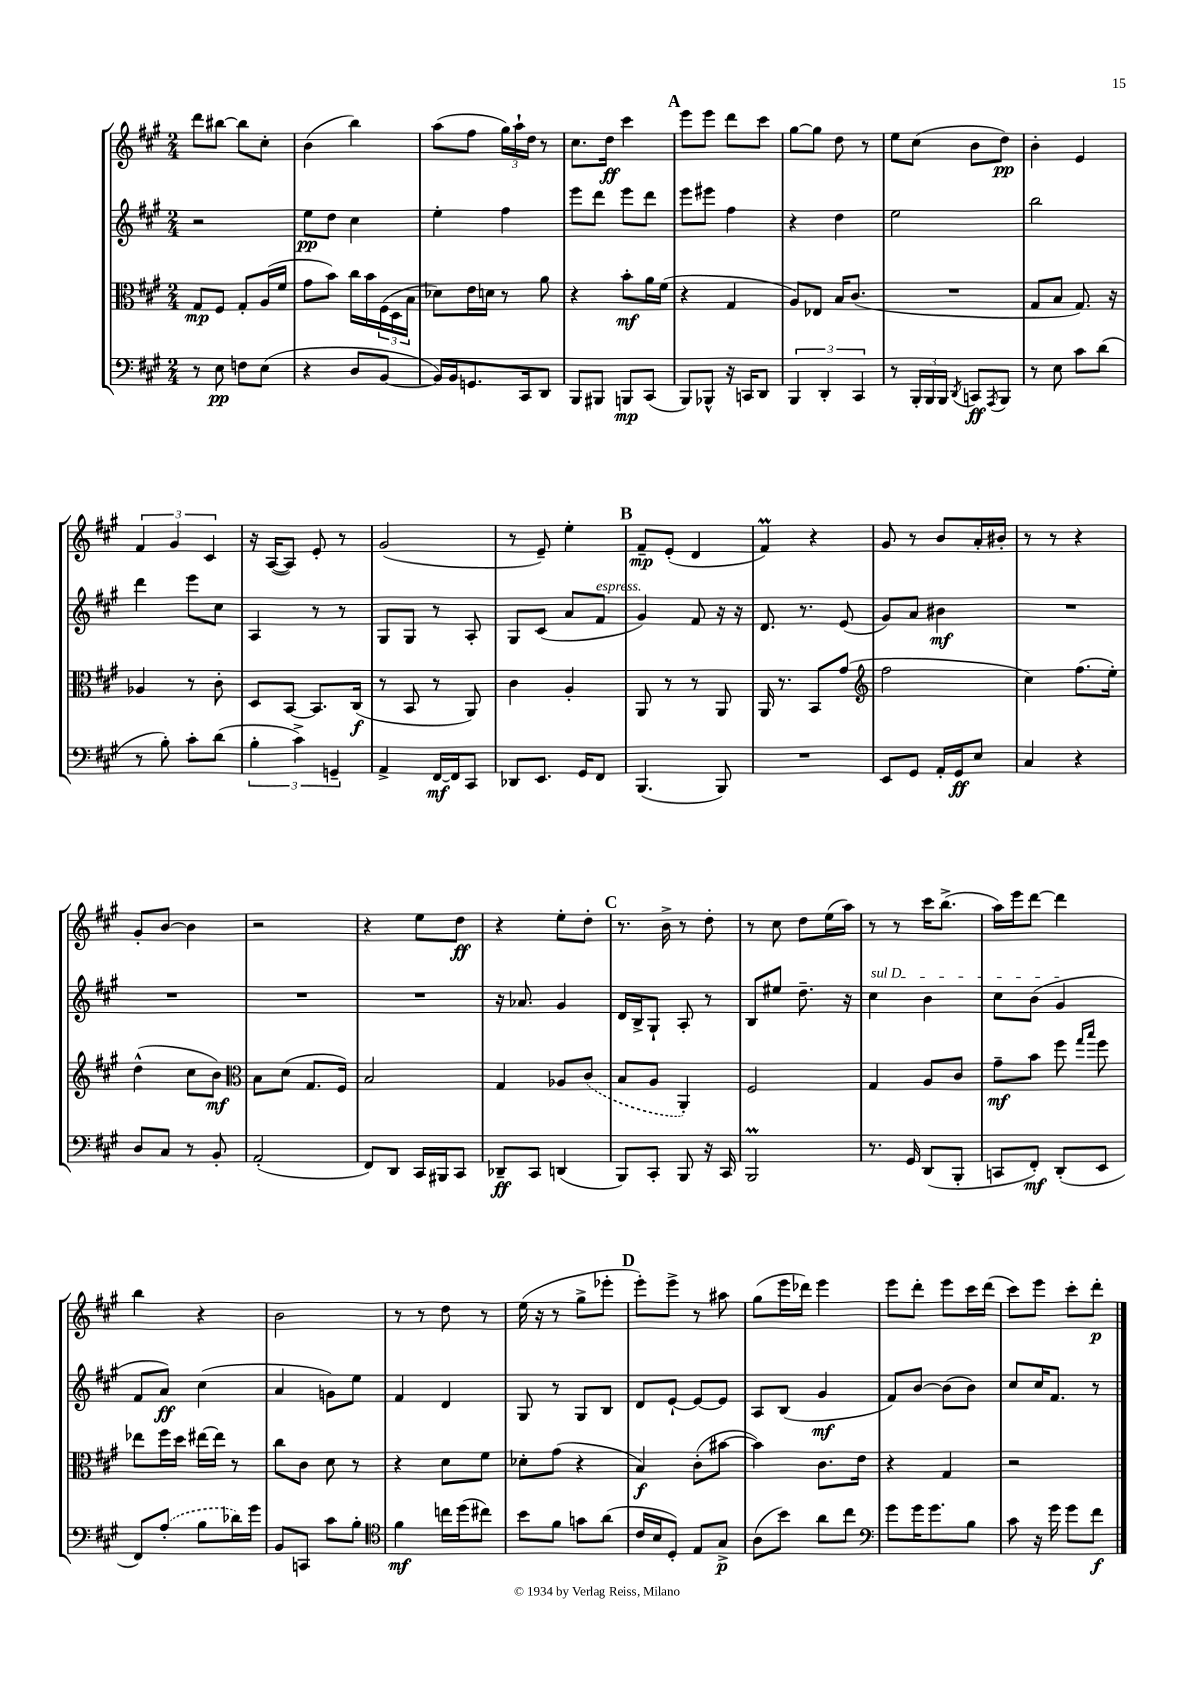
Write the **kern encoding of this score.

**kern	**kern	**kern	**kern
*staff4	*staff3	*staff2	*staff1
*clefF4	*clefC3	*clefG2	*clefG2
*k[f#c#g#]	*k[f#c#g#]	*k[f#c#g#]	*k[f#c#g#]
*M2/4	*M2/4	*M2/4	*M2/4
8r	8G#	2r	8ddd
8E	8F#	.	[8bb#
8F	8G#'	.	8bb#]
(8E	(16A	.	8cc#'
.	16f#	.	.
=	=	=	=
4r	8g#	8ee	(4b
.	8b)	8dd	.
8D	16cc#	4cc#	4bb)
.	16b	.	.
[8BB	(24F#	.	.
.	24D	.	.
.	24B	.	.
=	=	=	=
16BB])	8d-)	4ee'	(8aa
16BB	.	.	.
8.GG	16e	.	8ff#
.	16d	.	.
.	8r	4ff#	24gg#)
.	.	.	24aa`
16CC#	.	.	.
.	.	.	24dd
8DD	8a	.	8r
=	=	=	=
8BBB	4r	8eee	8.cc#
8BBB#	.	8ddd	.
.	.	.	16dd
8BBB	8b'	8eee	4ccc#
(8CC#	16a	8ddd	.
.	(16f#	.	.
=	=	=	=
8BBB)	4r	8eee	8eee
8BBB-^^	.	8eee#	8eee
16r	4G#	4ff#	8ddd
16CC	.	.	.
8DD	.	.	8ccc#
=	=	=	=
6BBB	8A)	4r	[8gg#
.	8E-	.	8gg#]
6DD'	.	.	.
.	16B	4dd	8dd
.	(8.c#	.	.
6CC#	.	.	.
.	.	.	8r
=	=	=	=
8r	2r	2ee	8ee
24BBB'	.	.	(8cc#
24BBB	.	.	.
24BBB	.	.	.
8qDD	.	.	.
8CC	.	.	8b
8qAAA	.	.	.
8BBB	.	.	8dd)
=	=	=	=
8r	8G#	2bb	4b'
8E	8B	.	.
8c#	8.G#)	.	4e
(8d	.	.	.
.	16r	.	.
=	=	=	=
8r	4A-	4ddd	6f#
8B')	.	.	.
.	.	.	6g#
8c#'	8r	8eee	.
.	.	.	6c#
(8d	8c#'	8cc#	.
=	=	=	=
6B'	8D	4A	16r
.	.	.	([16A
.	[8BB	.	8A])
6c#^)	.	.	.
.	8.BB]	8r	8e'
6GG~	.	.	.
.	.	8r	8r
.	(16C#	.	.
=	=	=	=
4AA^	8r	8G#	(2g#
.	8BB	8G#	.
[16FF#	8r	8r	.
16FF#]	.	.	.
8CC#	8AA)	8A'	.
=	=	=	=
8DD-	4c#	8G#	8r
8.EE	.	(8c#	8e~)
.	4A'	8a	4ee'
16GG#	.	.	.
8FF#	.	8f#	.
=	=	=	=
(4.BBB	8AA	4g#)	8f#~
.	8r	.	(8e'
.	8r	8f#	4d
8BBB)	8AA	16r	.
.	.	16r	.
=	=	=	=
2r	16AA	8.d	4f#)
.	8.r	.	.
.	.	8.r	.
.	8BB	.	4r
.	(8g#	(8e	.
=	=	=	=
*	*clefG2	*	*
8EE	2ff#	8g#)	8g#
8GG#	.	8a	8r
16AA'	.	4b#	8b
16GG#	.	.	.
8E	.	.	16a'
.	.	.	16b#'
=	=	=	=
4C#	4cc#)	2r	8r
.	.	.	8r
4r	(8.ff#	.	4r
.	16ee')	.	.
=	=	=	=
8D	(4dd^^	2r	8g#'
8C#	.	.	[8b
8r	8cc#	.	4b]
8BB'	8b)	.	.
=	=	=	=
*	*clefC3	*	*
(2AA'	8B	2r	2r
.	(8d	.	.
.	8.G#	.	.
.	16F#)	.	.
=	=	=	=
8FF#)	2B	2r	4r
8DD	.	.	.
16CC#	.	.	8ee
16BBB#	.	.	.
8CC#	.	.	8dd
=	=	=	=
8DD-~	4G#	16r	4r
.	.	8.a-	.
8CC#	.	.	.
(4DD	8A-	4g#	8ee'
.	(8c#	.	8dd'
=	=	=	=
8BBB)	8B	16d	8.r
.	.	16B^	.
8CC#'	8A	8G#`	.
.	.	.	16b^
8BBB	4AA')	8A'	8r
16r	.	8r	8dd'
16CC#	.	.	.
=	=	=	=
2BBB	2F#	8B	8r
.	.	8ee#	8cc#
.	.	8.dd~	8dd
.	.	.	(16ee
.	.	16r	16aa)
=	=	=	=
8.r	4G#	4cc#	8r
.	.	.	8r
16GG#	.	.	.
(8DD	8A	4b	16ccc#
.	.	.	(8.bb^
8BBB'	8c#	.	.
=	=	=	=
8CC	8g#~	8cc#	16aa)
.	.	.	16eee
8FF#')	8b	(8b	[8ddd
(8DD'	8ff#	4g#	4ddd]
.	16qqgg#	.	.
.	16qqbb	.	.
8EE	8ff#	.	.
=	=	=	=
8FF#)	8ee-	8f#	4bb
(8A'	16ff#	8a)	.
.	16dd	.	.
8B	[16ee#	(4cc#	4r
.	16ee#]	.	.
16d-)	8r	.	.
16g#	.	.	.
=	=	=	=
8BB	8cc#	4a	2b
8CC	8c#	.	.
8c#	8d	8g)	.
8B'	8r	8ee	.
=	=	=	=
*clefC4	*	*	*
4f#	4r	4f#	8r
.	.	.	8r
16cc	8d	4d	8dd
(16dd	.	.	.
8cc#)	8f#	.	8r
=	=	=	=
8b	8d-'	8G#	(16ee
.	.	.	16r
8f#	(8g#	8r	8r
8g	4r	8G#	8gg#^
(8a	.	8B	8eee-'
=	=	=	=
16c#	4B)	8d	8eee')
16B	.	.	.
8D')	.	[8e`	8eee^
8E	(8c#'	8e_	8r
8G#^	[8b#	8e]	8aa#
=	=	=	=
(8A	4b#])	8A	(8gg#
8b)	.	(8B	16eee
.	.	.	16ddd-)
8a	8.c#	4g#	4eee
8cc#	.	.	.
.	16e	.	.
=	=	=	=
*clefF4	*	*	*
8g#	4r	8f#)	8eee
16g#	.	[8b	8ddd'
8.g#	.	.	.
.	4G#	(8b]	8eee
8B	.	8b)	16ccc#
.	.	.	(16ddd
=	=	=	=
8c#	2r	8cc#	8ccc#)
16r	.	16cc#	8eee
16g#	.	8.f#	.
8g#	.	.	8ccc#'
8f#	.	8r	8ddd'
==	==	==	==
*-	*-	*-	*-
